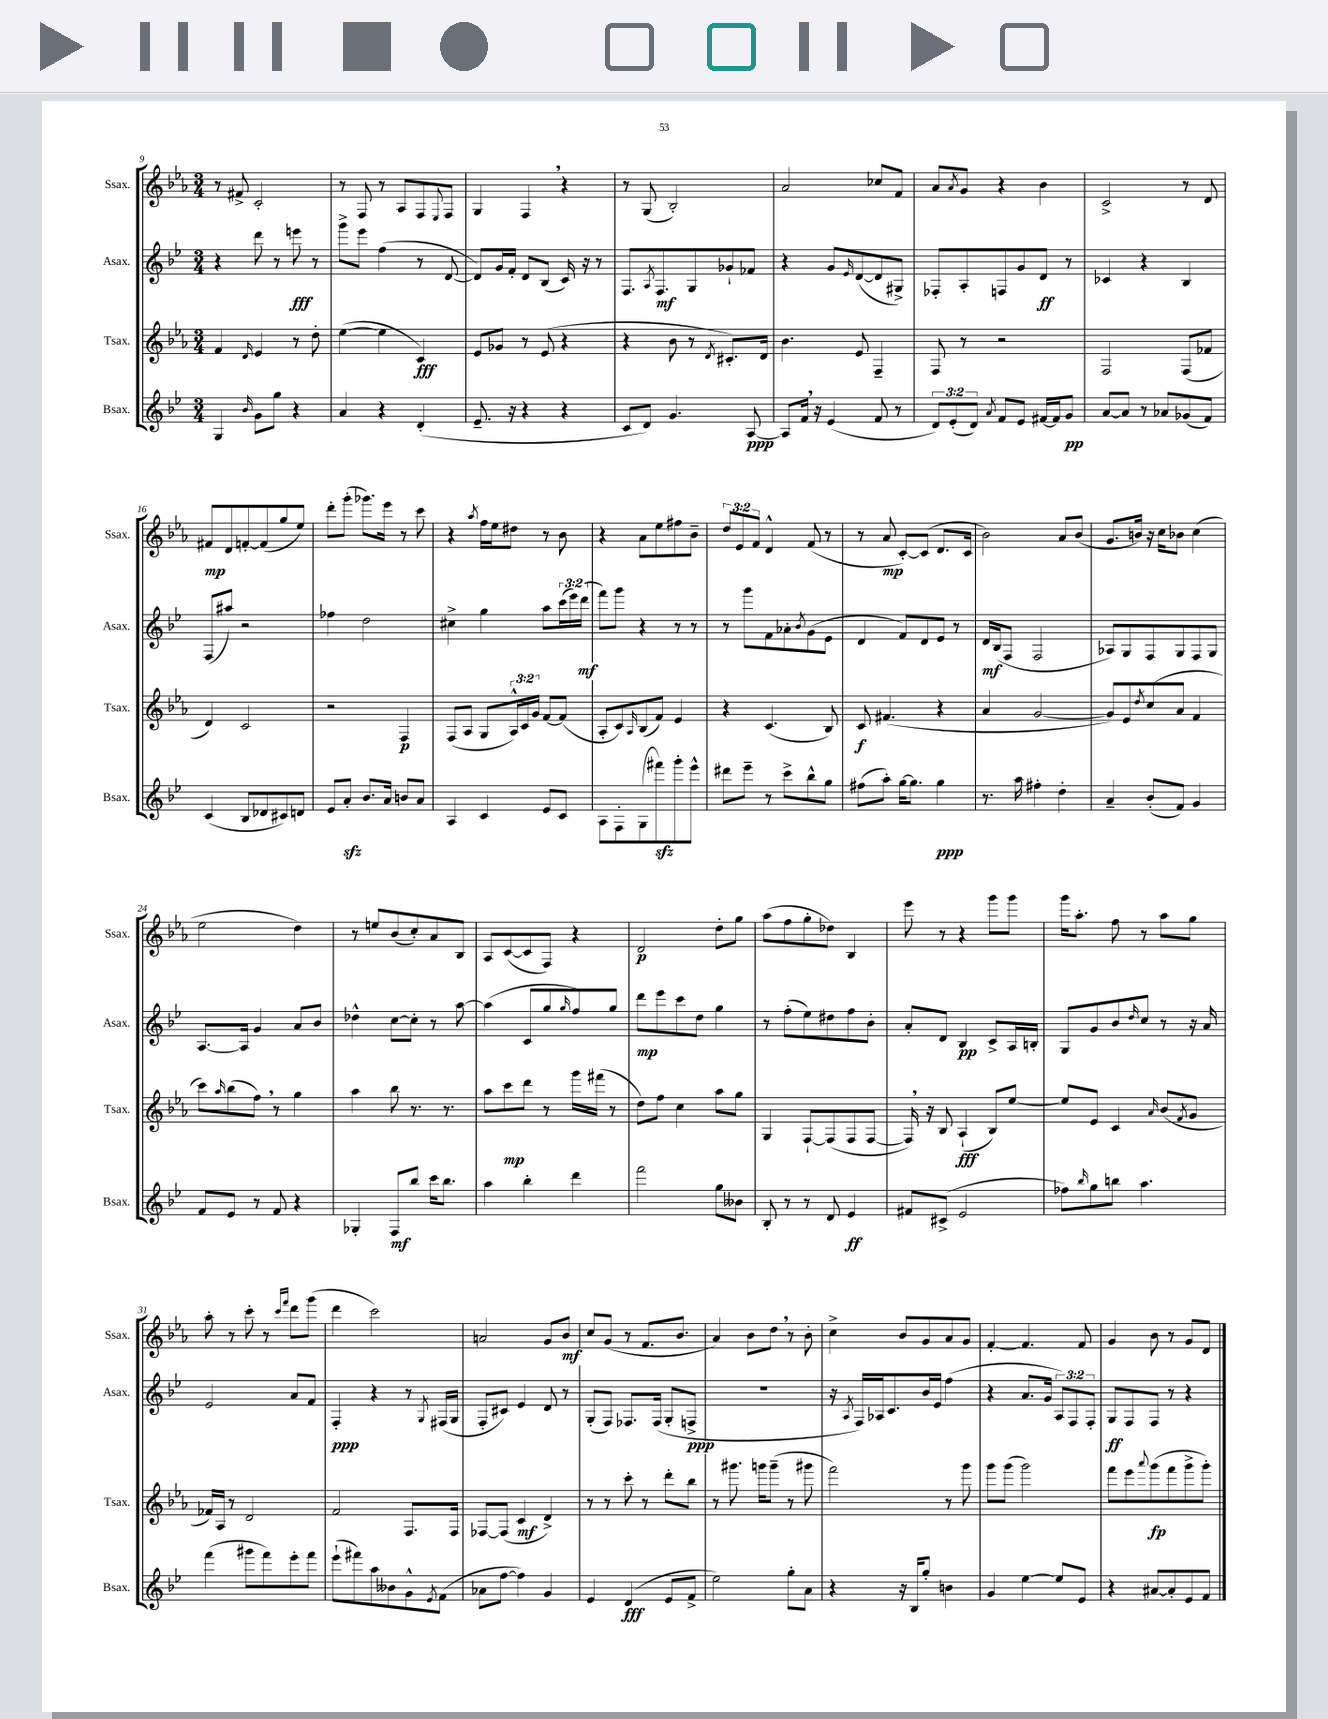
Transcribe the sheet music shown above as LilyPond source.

<<
\new StaffGroup <<
\new Staff = "s0" \with { instrumentName = "Ssax." shortInstrumentName = "Ssax." } {
    \clef treble \key ees \major \numericTimeSignature \time 3/4 \override Staff.TupletNumber.text = #tuplet-number::calc-fraction-text
    r8 fis'8-> c'2-. |
    r8 f8 r8 aes8 f8 \appoggiatura { ees8 } f8 |
    g4 f4 \breathe r4 |
    r8 g8( bes2-.) |
    aes'2 ces''8 f'8 |
    aes'8 \acciaccatura { aes'8 } g'8 r4 bes'4 |
    c'2-> r8 d'8 |
    fis'8\mp d'8 f'8~-. f'8( g''8 ees''8) |
    d'''8-. g'''8-.( ges'''8.) ees'''16 r8 c'''8 |
    r4 \acciaccatura { aes''8 } f''16 ees''16 dis''8 r8 bes'8 |
    r4 aes'8 ees''8 fis''8 bes'8-- |
    \tuplet 3/2 { d''8 ees'8 f'8 } d'4-^ f'8( r8 |
    r8 aes'8\mp c'8~-.) c'8( d'8. c'16 |
    bes'2) aes'8 bes'8( |
    g'8. b'16) r16 c''16 bes'8 c''4( |
    ees''2 d''4) |
    r8 e''8 bes'8( c''8-.) aes'8 bes8 |
    aes8 c'8~( c'8 f8) r4 |
    d'2\p d''8-. g''8 |
    aes''8( f''8 g''8-. des''8) bes4 |
    ees'''8 r8 r4 g'''8 g'''8 |
    g'''16 aes''8.-. f''8 r8 aes''8 g''8 |
    aes''8-. r8 c'''8-. r8 \grace { c'''16 f'''16 } d'''8 g'''8( |
    d'''4 c'''2) |
    a'2 g'8 bes'8\mf |
    c''8 g'8( r8 f'8. bes'8. |
    aes'4) bes'8 d''8 \breathe r8 bes'8-. |
    c''4-> bes'8 g'8 aes'8 g'8 |
    f'4~-. f'4. f'8 |
    g'4 bes'8 r8 g'8 d'8 \bar "|." |
}
\new Staff = "s1" \with { instrumentName = "Asax." shortInstrumentName = "Asax." } {
    \clef treble \key bes \major \numericTimeSignature \time 3/4 \override Staff.TupletNumber.text = #tuplet-number::calc-fraction-text
    r4 d'''8 r8 e'''8\fff r8 |
    g'''8-> ees'''8 f''4( r8 d'8~ |
    d'8) g'16 f'16-. d'8 bes8( c'16) r16 r8 |
    f8. \acciaccatura { a8 } f8.\mf g8 ges'8-! fes'8 |
    r4 g'8 \grace { ees'16 } d'8~( d'8 gis8->) |
    fes8-. a8-. f8 g'8 d'8\ff r8 |
    ces'4 r4 bes4 |
    f8( ais''8) r2 |
    fes''4 d''2 |
    cis''4-> g''4 a''8 \tuplet 3/2 { c'''16( ees'''16) d'''16\mf( } |
    f'''8) g'''8 r4 r8 r8 |
    r8 g'''8 f'8 aes'8-. \acciaccatura { bes'8 } g'8( ees'8 |
    d'4 f'8) d'8 ees'8 r8 |
    d'16\mf bes16( f8 f2 |
    aes8) g8 f8 g8 f8 g8 |
    a8.~ a16 g'4 a'8 bes'8 |
    des''4-^ c''8~ c''8-. r8 a''8~ |
    a''4( c'8 g''8 \grace { g''16 } f''8) g''8 |
    d'''8\mp ees'''8 c'''8 d''8 g''4 |
    r8 f''8-.( ees''8) dis''8 f''8 bes'8-. |
    a'8-. d'8 bes4\pp c'8-> a16 b16-. |
    g8 g'8 bes'8 \grace { d''16 } c''8 r8 r16 a'16 |
    ees'2 a'8 f'8 |
    f4-.\ppp r4 r8 \acciaccatura { g8 } fis16( g16 |
    f8-. cis'8) ees'4 d'8 r8 |
    g8-.( f8) fes8. fes16( g8-. f8->\ppp |
    R2. |
    r16 \acciaccatura { a8 } f16) aes16 c'8. bes'16 ees'16 f''4( |
    r4 a'8. g'16 \tuplet 3/2 { a8) f8 f8-. } |
    g8\ff f8 f8 r8 r4 \bar "|." |
}
\new Staff = "s2" \with { instrumentName = "Tsax." shortInstrumentName = "Tsax." } {
    \clef treble \key ees \major \numericTimeSignature \time 3/4 \override Staff.TupletNumber.text = #tuplet-number::calc-fraction-text
    f'4 \grace { d'16 } ees'4 r8 d''8-. |
    ees''4~( ees''4 c'4\fff) |
    ees'8 ges'8 r8 ees'8( r4 |
    r4 bes'8 r8 \acciaccatura { d'8 } cis'8.-.) d'16 |
    bes'4. ees'8 f4-- |
    f8 r8 r2 |
    f2 f8( fes'8 |
    d'4) c'2 |
    r2 f4\p |
    f8( aes8 g8 \tuplet 3/2 { aes16-^) c'16 g'16 } f'8~ f'8( |
    aes8-. c'8) \grace { aes16 } bes8( f'8) ees'4 |
    r4 c'4.( bes8) |
    c'8\f fis'4.( r4 |
    aes'4 g'2~ |
    g'8) ees'8 \acciaccatura { d''8 } c''8( aes'8 f'4 |
    c'''8) \grace { aes''16 } bes''8( f''8) \breathe r8 g''4 |
    aes''4 bes''8 r8. r8. |
    aes''8 c'''8\mp d'''8 r8 g'''16 fis'''16( r8 |
    d''8) f''8 c''4 aes''8 g''8 |
    g4 f8~-! f8( f8 f8~ |
    f16) \breathe r16 bes8 aes4-!\fff( bes8) ees''8~ |
    ees''8 ees'8 c'4 \grace { aes'16 } bes'8( \acciaccatura { f'8 } g'8 |
    fes'16) aes16 r8 d'2 |
    f'2 f8. f16 |
    fes8~ fes8( c'4\mf d'4->) |
    r8 r8 c'''8-. r8 d'''8-. bes''8 |
    r8 gis'''8. g'''16 g'''8--( r8 gis'''8 |
    f'''2) r8 g'''8 |
    g'''8 g'''8( g'''2) |
    f'''8 ees'''8 \appoggiatura { aes'''8 } g'''8\fp( f'''8 g'''8-> g'''8-.) \bar "|." |
}
\new Staff = "s3" \with { instrumentName = "Bsax." shortInstrumentName = "Bsax." } {
    \clef treble \key bes \major \numericTimeSignature \time 3/4 \override Staff.TupletNumber.text = #tuplet-number::calc-fraction-text
    g4 \grace { bes'16 } g'8 g''8 r4 |
    a'4 r4 d'4-.( |
    ees'8.-- r16 r4 r4 |
    c'8 d'8) g'4. a8~\ppp |
    a8 f'16 \breathe r16 ees'4( f'8 r8 |
    \tuplet 3/2 { d'8) ees'8-.( d'8) } \acciaccatura { a'8 } f'8 ees'8 fis'16~ fis'16 g'8\pp |
    a'8~ a'8 r8 aes'8 ges'8( f'8) |
    c'4( bes8 des'8 cis'8) d'8 |
    ees'8 a'8-.\sfz bes'8. a'16 b'8 a'8 |
    a4 c'4 ees'8 c'8 |
    a8 f8-. g8( fis'''8\sfz) g'''8-. ees'''8-^ |
    dis'''8 ees'''8-- r8 c'''8-> bes''8-^ g''8 |
    fis''8( a''8-.) g''16~ g''8. g''4\ppp |
    r8. a''16 fis''4-. d''4-. |
    a'4-- bes'8-.( f'8) g'4 |
    f'8 ees'8 r8 f'8 r4 |
    ges4-. f8\mf bes''8 c'''16 bes''8. |
    a''4 bes''4-. d'''4 |
    f'''2 g''8 beses'8 |
    bes8-. r8 r8 d'8 ees'4\ff |
    fis'8 cis'8->( ees'2 |
    fes''8) \grace { bes''16 } g''8 b''8 a''4. |
    f'''4( gis'''8 f'''8) ees'''8-. f'''8 |
    ees'''8-!( fis'''8) a''8 beses'8 g'8-^ \acciaccatura { ees'8 } f'8( |
    aes'8 f''8~ f''4) g'4 |
    ees'4 d'4\fff( ees'8 f'8-> |
    ees''2) g''8-. a'8 |
    r4 r16 bes16 g''8-. b'4 |
    g'4 ees''4~ ees''8 ees'8 |
    r4 ais'8~ ais'8-. ees'8 f'8 \bar "|." |
}
>>
>>
\layout { \context { \Score currentBarNumber = #9 } }
